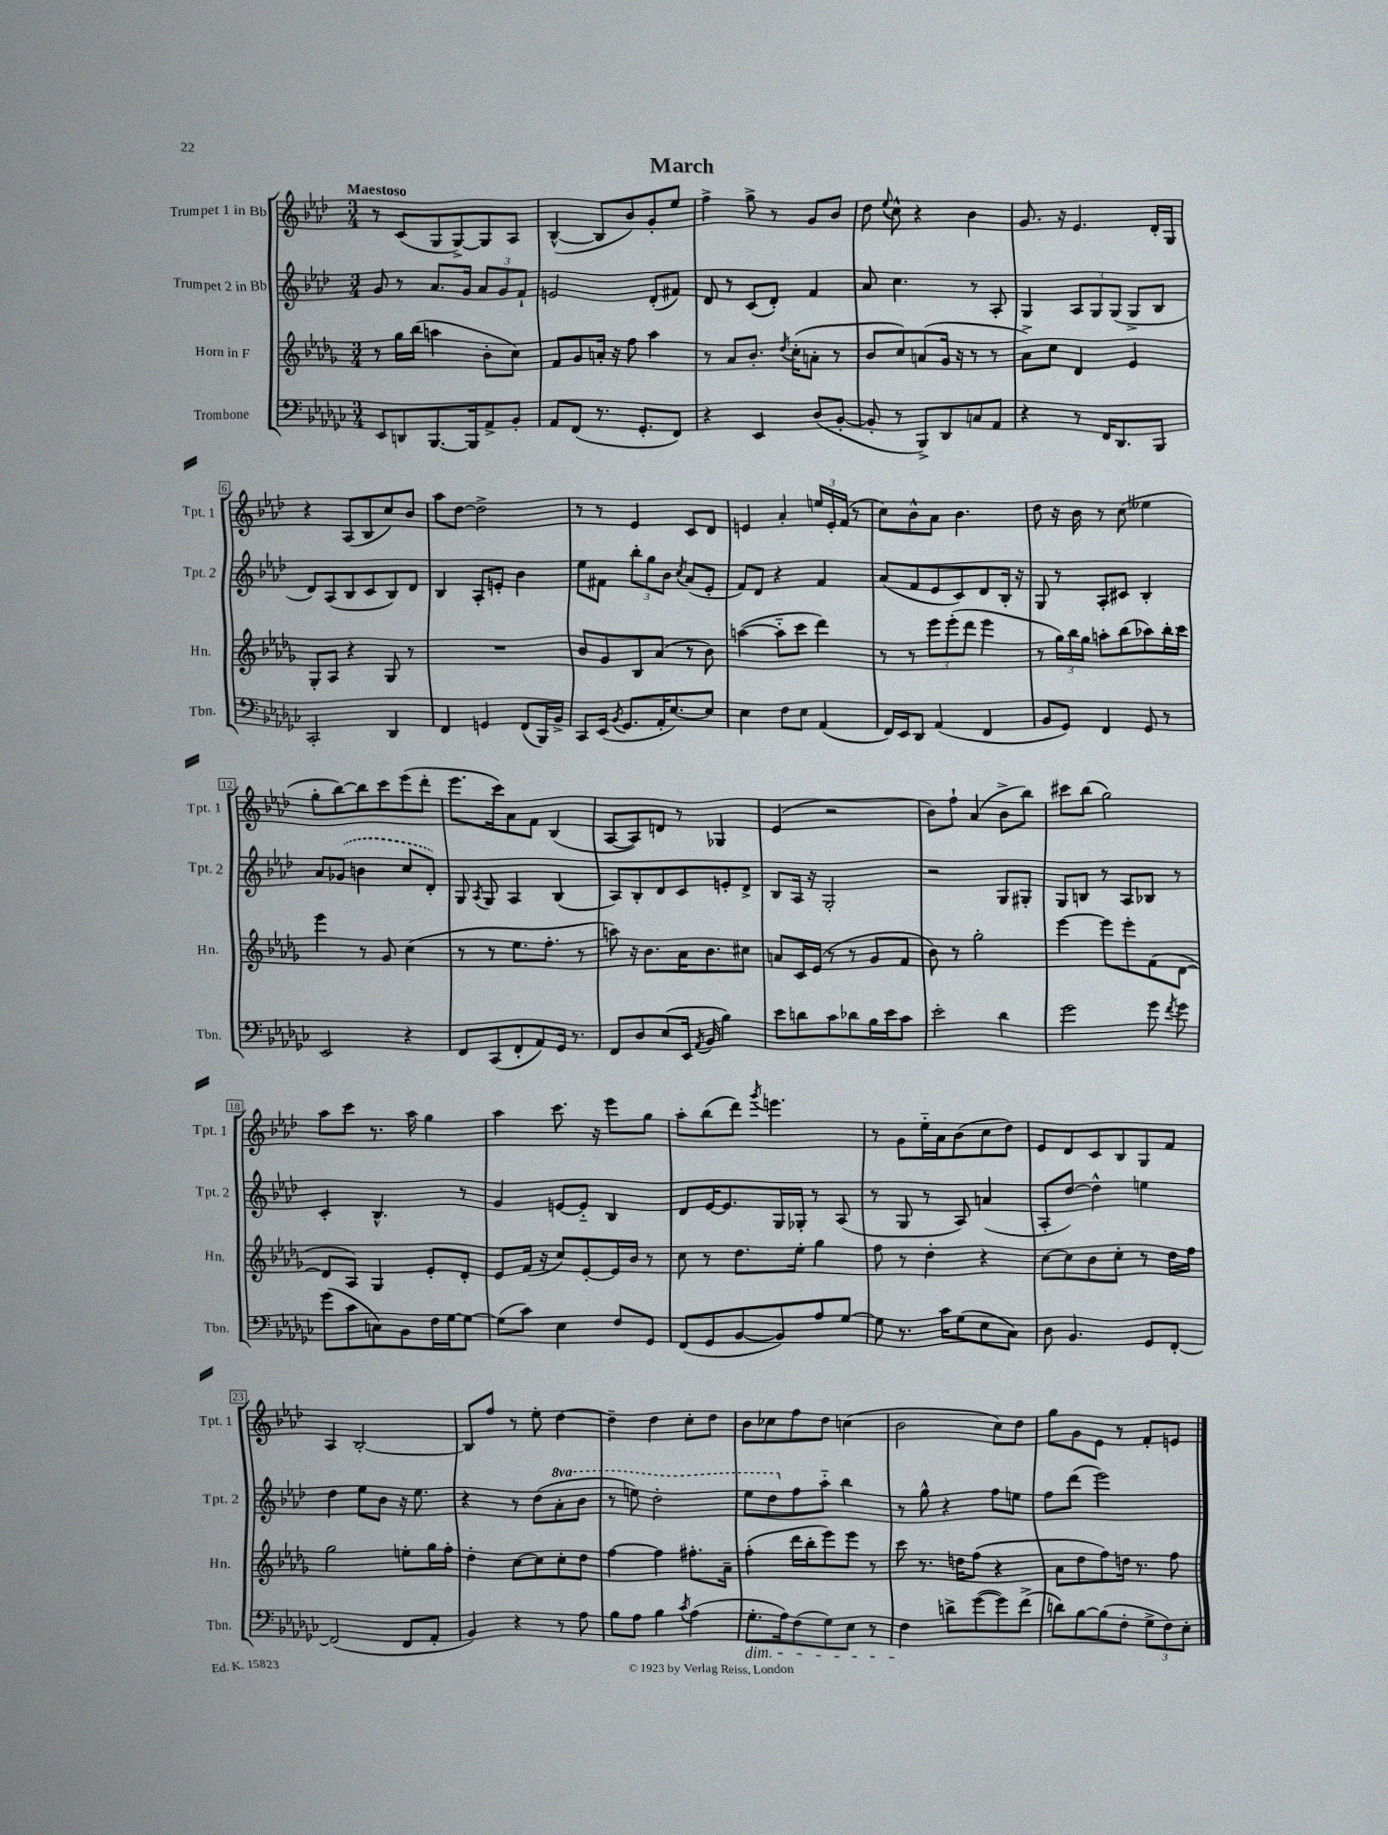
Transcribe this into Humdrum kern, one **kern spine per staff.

**kern	**kern	**kern	**kern
*part4	*part3	*part2	*part1
*staff4	*staff3	*staff2	*staff1
*I"Trombone	*I"Horn in F	*I"Trumpet 2 in Bb	*I"Trumpet 1 in Bb
*I'Tbn.	*I'Hn.	*I'Tpt. 2	*I'Tpt. 1
*clefF4	*clefG2	*clefG2	*clefG2
*k[b-e-a-d-g-c-]	*k[b-e-a-d-g-]	*k[b-e-a-d-]	*k[b-e-a-d-]
*M3/4	*M3/4	*M3/4	*M3/4
=1	=1	=1	=1
!	!	!	!LO:TX:a:B:t=Maestoso
8EE-/L	8r	8g/	8r
8DDn/	16gg-\LL	8r	(8c/L
.	(16bb-\JJ	.	.
[8.BBB-/	4aan\	8.a-/L	8G/
.	.	.	[8G^/)
16BBB-/k]	.	16g/Jk	.
8AA-^/	8b-'\L	12a-/L	8G/]
.	.	12g/	.
8BB-'/J	8cc\J)	.	8A-/J
.	.	12f`/J	.
=2	=2	=2	=2
8AA-/L	8f/L	2en/	([4B-^^/
(8FF/J	8g-/	.	.
8.r	16an'/Jk	.	8B-/L]
.	16r	.	.
.	8ff\	.	8b-/)
8.GG-'/L	.	.	.
.	4aa-\	(8d-'/L	8g'/
8FF/J)	.	8f#X/J)	8ee-/J
=3	=3	=3	=3
4r	8r	8d-/	4ff^\
.	8a-/L	8r	.
4EE-/	8.b-'/J	(8c/L	8gg^\
.	.	8d-'/J)	8r
.	8qdd-/	.	.
.	(16cc'\KL	.	.
(8D-/L	8an'\J	4f/	8g/L
[8BB-'/J	8r	.	8b-/J
=4	=4	=4	=4
8BB-'/]	8b-/L	8a-/	8dd-\
.	.	.	8qqee-/
8r	8cc/)	4.cc\	8cc^^\
8BBB-^/L)	(8an/	.	4r
8DD-/	16g-/Jk	.	.
.	16r	.	.
8Cn/	8r	8r	4b-\
8AA-/J	8r	8A-'/	.
=5	=5	=5	=5
4r	8a-^\L)	4G/	8.g/
.	8cc\J	.	.
.	.	.	16r
8r	4d-/	12A-/L	4.e-/
.	.	12G/	.
16FF/KL	.	.	.
.	.	(12G/J	.
8.DD-/	.	.	.
.	4e-/	8G^/L	.
8BBB-/J	.	8B-/J	16d-'/LL
.	.	.	16G/JJ
!!LO:LB:g=z
=6	=6	=6	=6
2CC-'/	8G-'/L	8d-/L)	4r
.	8A-/J	(8A-/	.
.	4r	8B-/	(8A-/L
.	.	8c/	8B-/
4DD-/	8G-/	8B-/)	8cc/)
.	8r	8d-/J	8b-/J
=7	=7	=7	=7
4FF/	2.r	4B-/	8aa-\L
.	.	.	[8dd-\J
4GGn/	.	8A-'/L	2dd-^\]
.	.	8en'/J	.
(8FF/L	.	4b-\	.
16BBB-/L)	.	.	.
16BB-^/JJ	.	.	.
=8	=8	=8	=8
8CC-/L	8b-/L	8ee-\L	8r
(16EE-/Jk	8g-/	8f#X\J	8r
8qBB-/	.	.	.
8.GG-/L	.	.	.
.	8B-/	12bb-'\L	4e-/
.	.	12gg\	.
16AA-'/K	(8a-/J	.	.
.	.	12b-\J	.
[8.E-/)	.	.	.
.	.	8qcc/	.
.	8r	(8a-/L	8c/L
8E-/J]	8b-\)	8e-'/J	8d-/J
=9	=9	=9	=9
4E-\	([4aan\	8f/L)	4en/
.	.	8d-/J	.
8F\L	8aa\L]	4r	4a-'/
8E-\J	8ccc\J	.	.
(4AA-/	4ddd-\)	4f/	24een/LL
.	.	.	24e'/
.	.	.	(24f/JJ
.	.	.	8r
=10	=10	=10	=10
16FF/LL)	8r	(8a-/L	8cc\L)
16EE-/J	.	.	.
8DD-/J	8r	8f/	8b-^^\
(4AA-/	12eee-\L	8e-/	8a-\J
.	(12eee-'\	.	.
.	.	8c/)	4.b-\
.	12ddd-\J	.	.
4FF/	4eee-\	8d-/	.
.	.	16B-'/Jk	.
.	.	16r	.
=11	=11	=11	=11
8BB-/L	8r	8G/	8dd-\
8GG-/J)	24gg-\LL)	8r	16r
.	24bb-\	.	.
.	.	.	16b-\
.	24gg-\JJ	.	.
4FF/	8aan'\L	8A-'/L	8r
.	(8bb-\	8c#X/J	(8cc\
8GG-/	8aa-X\)	4B-'/	4ee--X\
8r	16bb-'\L	.	.
.	16ccc\JJ	.	.
!!LO:LB:g=z
=12	=12	=12	=12
2EE-/	4eee-\	8a-/L	8gg'\L
.	.	(8g-X/J	[8bb-\)
.	8r	4bn\	8bb-\]
.	8g-/	.	8ccc\
4r	(4cc\	8cc/L	(8eee-\
.	.	8d-'/J)	8ddd-'\J
=13	=13	=13	=13
8FF/L	8r	8G/	8.eee-\L
.	.	8qA-/	.
(8CC-/	8r	8G/	.
.	.	.	16ccc\k)
8FF'/	8.ee-\L	4A-/	8a-\
8AA-/)	.	.	8f\J
.	8.ff'\J	.	.
16GG-/Jk	.	(4B-/	(4B-/
8.r	.	.	.
.	8r	.	.
=14	=14	=14	=14
8FF/L	8aan\)	8A-/L)	[8A-/L
8D-/	16r	8B-'/	8A-/])
.	8.b-\L	.	.
(8E-/	.	8d-/	8dn/J
16EE-/Jk	16a-\K	8c/	8r
8qAA-/	.	.	.
16BB-/	8.b-\	.	.
4B-\)	.	8en'/	4G-X/
.	8cc#X\J	8d-^/J	.
=15	=15	=15	=15
8e-\L	8an/L	8B-/L	(4e-/
8dn\	16c/L	16A-/Jk	.
.	(16e-/JJ	16r	.
8c-\	8r	2G'/	2r
8d-X\	8r	.	.
16B-\L	8g-/L	.	.
16e-\J	.	.	.
8c-\J	8f/J	.	.
=16	=16	=16	=16
2e-'\	8b-\)	2r	8b-\L)
.	8r	.	8ff`\J
.	2gg-'\	.	(4a-/
4d-\	.	8G/L	8b-^\L
.	.	8G#X'/J	8bb-\J)
=17	=17	=17	=17
2g-\	[4eee-\	8G/L	8ccc#X\L
.	.	8Bn/J	(8bb-\J
.	8eee-\L]	8r	2gg\)
.	8eee-'\	8A-/L	.
8g-\	(8f\	8B-X/J	.
8qf/	.	.	.
8g-\	[8d-\J	8r	.
!!LO:LB:g=z
=18	=18	=18	=18
(8g-\L	8d-/L]	4c'/	8aa-\L
8c-\	8A-/J)	.	8ccc\J
8Cn\)	4G-/	4.B-^^/	8.r
8BB-\	.	.	.
.	.	.	16aa-\
16F\L	8e-'/L	.	4gg\
[16G-\J	.	.	.
8G-\J_	8d-'/J	8r	.
=19	=19	=19	=19
(8G-\L]	8e-/L	4g/	4aa-\
8c-\J)	(16f/Jk	.	.
.	16r	.	.
4E-\	8cc/L)	[8en/L	8.ccc\
.	[8e-'/	8e/J]	.
.	.	.	16r
8F/L	16e-/L]	4B-/	8eee-\L
.	16b-/JJ	.	.
8GG-/J	8r	.	8gg\J
=20	=20	=20	=20
(8FF/L	8cc\	8d-/L	8aa-'\L
8GG-/	8r	[16e-/K	(8bb-\
.	.	8.e-/]	.
[8BB-/	8.dd-\L	.	8ddd-\J)
.	.	.	8qggg/
8BB-/])	.	16G/L	4.eeen\
.	16ee-'\Jk	16G-X'/JJ	.
8A-/	4gg-\	8r	.
[8G-/J	.	(8A-/	.
=21	=21	=21	=21
8G-\]	8ff\	8r	8r
8.r	8r	8G/	8g\L
.	4dd-'\	8r	16ee-\L
16c-\KL	.	.	16a-\J
(8G-\	.	8A-/)	(8b-\
8E-\	4r	(4an/	8cc\
8C-\J)	.	.	8dd-\J)
=22	=22	=22	=22
8D-\	[8cc\L	8A-'/L	8e-/L
4.BB-/	8cc\]	[8dd-/J)	8d-/
.	8b-\	4dd-^^\]	8c/
.	8cc'\J	.	8B-/
8GG-/L	8r	4een\	8G/
[8FF'/J	16dd-\LL	.	8f/J
.	16ff\JJ	.	.
!!LO:LB:g=z
=23	=23	=23	=23
(2FF/]	2gg-\	4dd-\	4A-/
.	.	8ee-\L	[2B-'/
.	.	8b-\J	.
8FF/L	8een'\L	16r	.
.	.	8.ee-\	.
8AA-'/J	16gg-\L	.	.
.	16ff'\JJ	.	.
=24	=24	=24	=24
4BB-/)	4dd-'\	4r	8B-/L]
.	.	.	8ff/J
4r	[8cc\L	8r	8r
.	8cc\]	(8dd-\L	8ee-'\
*	*	*8va	*
8r	8cc'\	8aa-'\	[4dd-\
8A-\	8dd-\J	8bb-\J	.
=25	=25	=25	=25
8B-\L	[4ff\	8r	4dd-~\]
8A-\J	.	8eeen\)	.
4B-\	4ff\]	2ddd-'\	4dd-\
8qc-/	.	.	.
(4A-\	8.ff#X'\L	.	8cc'\L
.	.	.	8dd-\J
.	16a-~\Jk	.	.
=26	=26	=26	=26
!LO:TX:b:i:t=dim.	!	!	!
8.G-'\L	(4ff'\	8eee-\L	8b-\L
.	.	8ddd-\	8cc-X\
16A-\k)	.	.	.
*	*	*X8va	*
(8F\	16ddd-\LL	8ff\	8ff\
.	16bb-'\J	.	.
8G-\)	8eee-\)	8aa-\J	8dd-\J
8E-\J	8eee-\J	4bb-\	(4ccn\
8r	8r	.	.
=27	=27	=27	=27
4F\	8ccc\	8r	2b-\
.	8.r	8gg^^\	.
8dn^\L	.	4r	.
.	16ddn\KL	.	.
([8g-\	(8ff\J	.	.
8g-\])	4r	8ff\L	8cc\L)
(8f^\J	.	8een\J	8dd-\J
=28	=28	=28	=28
8dn\L)	8a-\L	8ff\L	8gg\L
[8B-\	8dd-\	(8ddd-\J	8g\
(8B-\]	8ff\)	2eee-\)	8e-\J
8F'\J	16ddn\Jk	.	8r
.	8.r	.	.
12G-^\L	.	.	8f'/L
12F\)	.	.	.
.	8ff\	.	8en/J
12E-'\J	.	.	.
==	==	==	==
*-	*-	*-	*-
